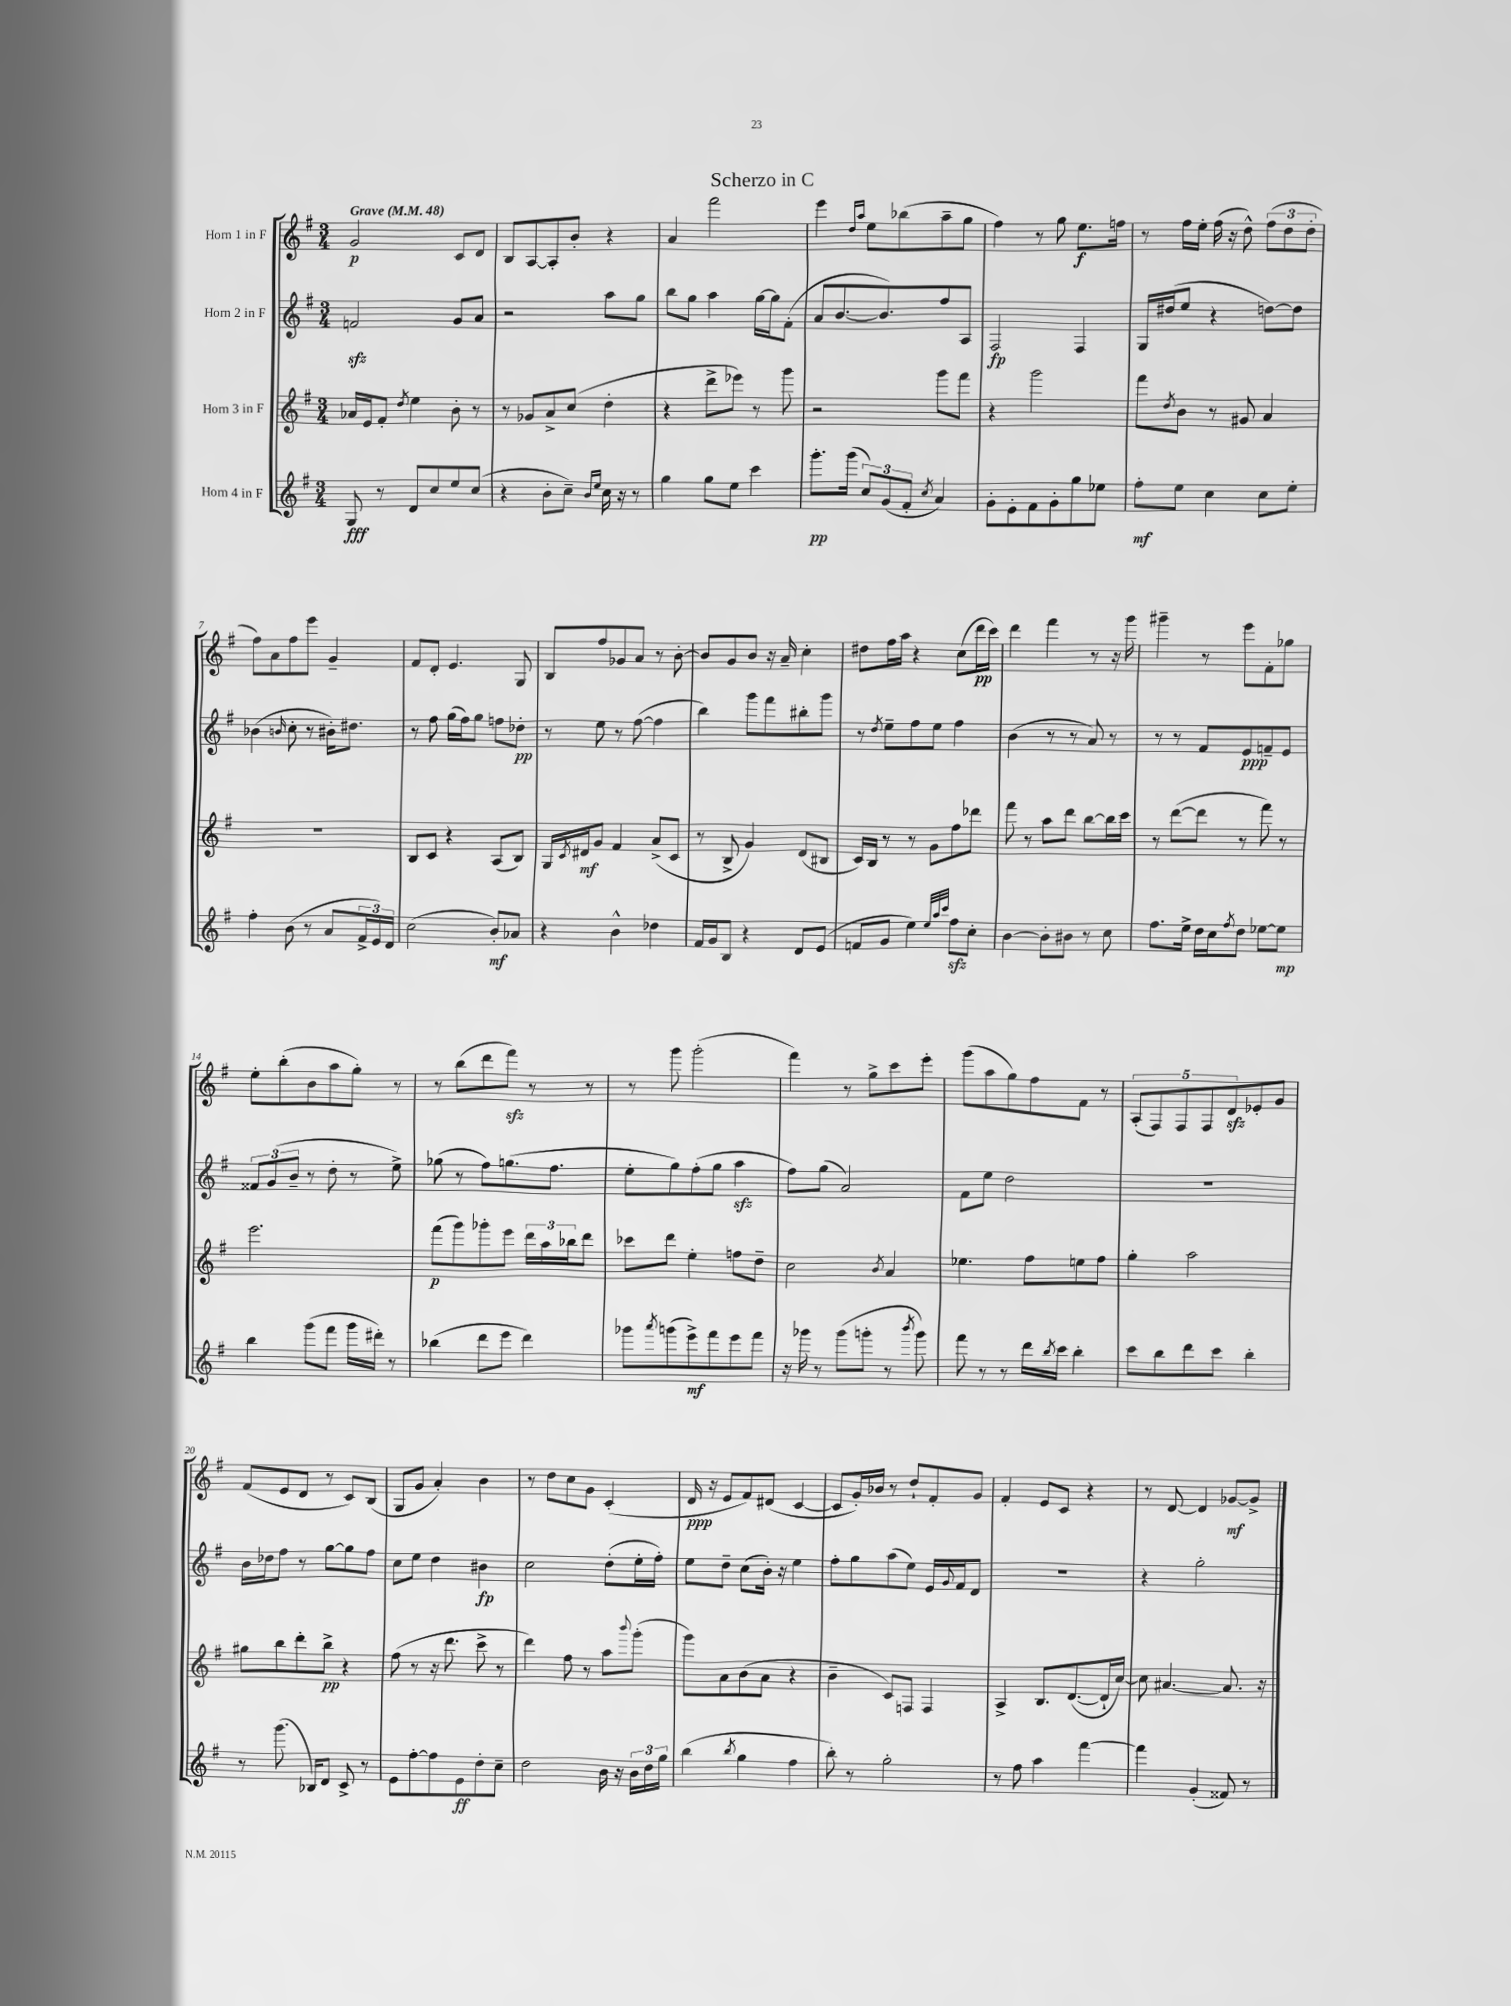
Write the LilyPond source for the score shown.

\header { title = "Scherzo in C" }
<<
\new StaffGroup <<
\new Staff = "s0" \with { instrumentName = "Horn 1 in F" } {
    \clef treble \key g \major \numericTimeSignature \time 3/4 \tempo "Grave" 4 = 48
    g'2\p c'8 d'8 |
    b8 a8~ a8-. b'8-. r4 |
    a'4 fis'''2 |
    e'''4 \grace { d''16 a''16 } e''8 bes''8( a''8-- g''8 |
    fis''4) r8 g''8 e''8.\f f''16 |
    r8 fis''16 e''16-. fis''16( r16 d''8-^) \tuplet 3/2 { fis''8( d''8 d''8-. } |
    fis''8) a'8 fis''8 e'''8 g'4-- |
    fis'8 d'8-. e'4. g8 |
    b8 fis''8 ges'8 a'8 r8 b'8~-. |
    b'8 g'8 b'8 r16 a'16-- c''4-. |
    dis''8 fis''16 a''16 r4 c''8( d'''16\pp c'''16) |
    d'''4 fis'''4 r8 r16 g'''16 |
    gis'''4-- r8 e'''8 fis'8-. ges''8 |
    e''8-. b''8-.( b'8 a''8 g''8-.) r8 |
    r8 b''8( d'''8 fis'''8\sfz) r8 r8 |
    r8 g'''8 g'''2-.( |
    fis'''4) r8 g''8-> c'''8 e'''8-. |
    g'''8( a''8 g''8) fis''8 fis'8 r8 |
    \tuplet 5/4 { a8-.( fis8) fis8 fis8 d'8\sfz } ees'8-. g'8 |
    fis'8( e'8 d'8 r8 c'8) b8( |
    g8 g'8 a'4-.) b'4 |
    r8 d''8 c''8 g'8 c'4-.( |
    d'16\ppp r16 e'8 fis'8) dis'8( c'4~ |
    c'8 g'16-.) bes'16 r8 d''8-! fis'8-. g'8 |
    fis'4-. e'8 c'8 r4 |
    r8 d'8~ d'4 ges'8~\mf ges'8-> \bar "|." |
}
\new Staff = "s1" \with { instrumentName = "Horn 2 in F" } {
    \clef treble \key g \major \numericTimeSignature \time 3/4
    f'2\sfz g'8 a'8 |
    r2 a''8 g''8 |
    b''8 g''8 a''4 g''16~ g''16 fis'8-.( |
    a'8 b'8.~ b'8.) fis''8 a8 |
    fis2\fp fis4 |
    g16 dis''16( e''8 r4 d''8~) d''8 |
    bes'4( \grace { b'16 } c''8-. r8 bis'16-.) dis''8. |
    r8 fis''8 g''16( fis''16) g''8 f''8 des''8-.\pp |
    r8 e''8 r8 fis''8~( fis''4 |
    b''4) g'''8 fis'''8 bis''8-. g'''8 |
    r8 \acciaccatura { d''8 } e''8-- fis''8 e''8 fis''4 |
    b'4( r8 r8 a'8) r8 |
    r8 r8 fis'8 e'8\ppp f'8-- e'8 |
    \tuplet 3/2 { fisis'8 g'8( b'8-- } r8 d''8-. r8 e''8->) |
    ges''8( r8 fis''8) g''8.( fis''8. |
    e''8-. g''8) fis''8-.( g''8 a''4\sfz |
    fis''8) g''8( a'2) |
    fis'8 e''8 d''2 |
    R2. |
    b'16 des''16 fis''8 r8 g''8~ g''8 fis''8 |
    c''8 e''8 d''4 bis'4\fp |
    c''2 d''8-.( e''16-. fis''16-.) |
    e''8 d''8-- c''8( b'16-.) r16 e''4 |
    fis''8-. g''8 a''8( e''8) e'16 \appoggiatura { g'8 } fis'16 d'8 |
    R2. |
    r4 g''2-. \bar "|." |
}
\new Staff = "s2" \with { instrumentName = "Horn 3 in F" } {
    \clef treble \key g \major \numericTimeSignature \time 3/4
    aes'16 e'16 fis'8-. \acciaccatura { d''8 } e''4 b'8-. r8 |
    r8 ges'8 a'8-> c''8( d''4-. |
    r4 d'''8-> ees'''8) r8 g'''8 |
    r2 g'''8 fis'''8 |
    r4 g'''2 |
    fis'''8 \acciaccatura { d''8 } b'8 r8 gis'8 a'4 |
    R2. |
    b8 c'8 r4 a8( b8) |
    g16 \acciaccatura { c'8 } dis'16\mf g'8 fis'4 a'8->( c'8 |
    r8 b8-> g'4) d'8( bis8 |
    c'16) b16 r8 r8 g'8 fis''8 des'''8 |
    fis'''8 r8 a''8 d'''8 b''8~ b''16 c'''16 |
    r8 d'''8~( d'''8 r8 fis'''8) r8 |
    e'''2. |
    fis'''8\p( g'''8) ges'''8-. e'''8 \tuplet 3/2 { d'''16 a''16 bes''16 } d'''8 |
    ces'''8 d'''8 e''4-. f''8 d''8-- |
    c''2 \acciaccatura { b'8 } a'4 |
    ees''4. fis''8 e''8 fis''8 |
    g''4-. a''2 |
    gis''8 b''8 d'''8-. b''8->\pp r4 |
    fis''8( r8 r16 d'''8. c'''8-> r8 |
    d'''4) fis''8 r8 a''8 \appoggiatura { b'''8 } g'''8-.( |
    g'''8) a'8 b'8( a'8 r4 |
    b'4-- c'8) f8 f4 |
    a4-> b8. d'8.~( d'16-! c''16~) |
    c''8 ais'4.~ ais'8. r16 \bar "|." |
}
\new Staff = "s3" \with { instrumentName = "Horn 4 in F" } {
    \clef treble \key g \major \numericTimeSignature \time 3/4
    g8\fff r8 d'8 c''8 e''8 c''8( |
    r4 b'8-. c''8--) \grace { b'16 e''16 } c''16 r16 r8 |
    g''4 g''8 e''8 c'''4 |
    g'''8.-.\pp g'''16( \tuplet 3/2 { c''8) g'8( fis'8-. } \acciaccatura { c''8 } a'4) |
    g'8-. e'8-. fis'8 g'8-. g''8 ees''8 |
    fis''8-.\mf e''8 c''4 c''8 e''8-. |
    fis''4-. b'8( r8 a'8 \tuplet 3/2 { fis'16-> e'16) d'16 } |
    c''2( b'8-.\mf) aes'8 |
    r4 b'4-^ des''4 |
    fis'16 g'16 b8 r4 d'8 e'8( |
    f'8 g'8 e''4) \grace { e''32 a''32 c'''32 } fis''8\sfz c''8-. |
    b'4~ b'8-. bis'8 r8 c''8 |
    fis''8. e''16-> d''16 c''16 \acciaccatura { fis''8 } d''8 ees''8~ ees''8\mp |
    b''4 g'''8( fis'''8 g'''16 dis'''16-.) r8 |
    bes''4( d'''8 e'''8 d'''4) |
    ges'''8 \acciaccatura { a'''8 } g'''8( e'''8->\mf) fis'''8 e'''8 fis'''8 |
    r16 ges'''16 r8 ges'''8( g'''8-. r8 \acciaccatura { b'''8 } g'''8) |
    fis'''8 r8 r8 d'''16 \acciaccatura { b''8 } c'''16 b''4-. |
    c'''8 b''8 d'''8 c'''8 b''4-. |
    r8 g'''8.( bes16) d'8 c'8-> r8 |
    e'8 fis''8~-. fis''8 e'8\ff d''8-. c''8-- |
    d''2 b'16 r16 \tuplet 3/2 { b'16 d''16 g''16 } |
    b''4( \acciaccatura { b''8 } g''4 fis''4 |
    b''8-.) r8 g''2-. |
    r8 fis''8 a''4 fis'''4~ |
    fis'''4 g'4-.( fisis'8) r8 \bar "|." |
}
>>
>>
